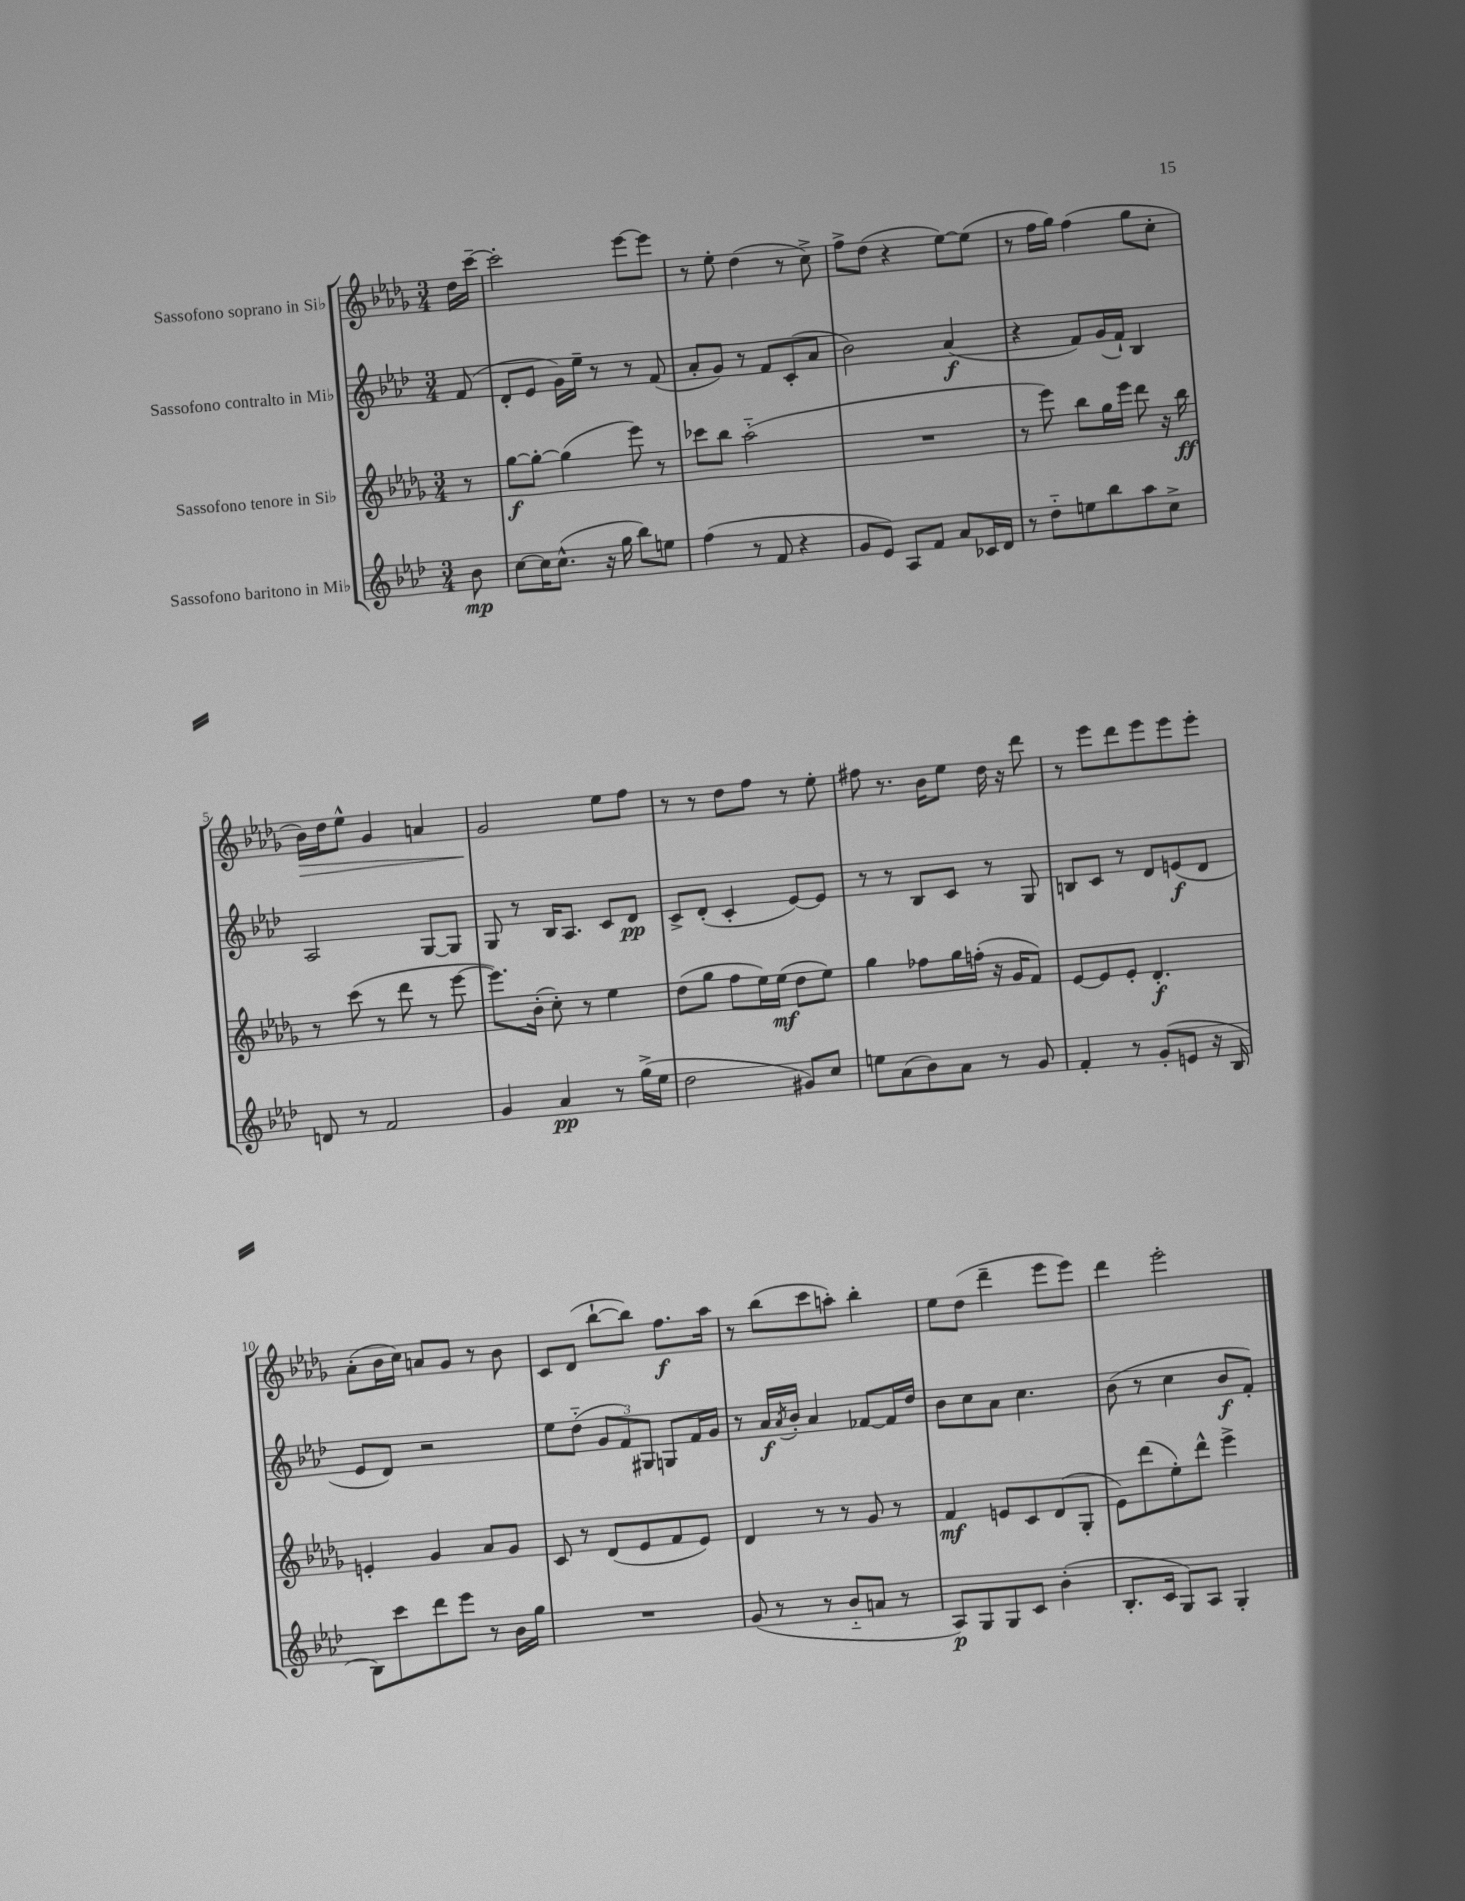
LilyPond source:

<<
\new StaffGroup <<
\new Staff = "s0" \with { instrumentName = "Sassofono soprano in Sib" } {
    \clef treble \key des \major \numericTimeSignature \time 3/4 \partial 8
    des''16 c'''16~-- |
    c'''2-. ees'''8~ ees'''8 |
    r8 ees''8-. des''4( r8 c''8->) |
    f''8-> des''8( r4 ees''8~) ees''8( |
    r8 f''16 ges''16) f''4( ges''8 c''8-. |
    bes'16\>) des''16 ees''8-^ ges'4 a'4 |
    ges'2\! ees''8 f''8 |
    r8 r8 des''8 f''8 r8 ees''8-. |
    fis''8 r8. bes'16 ees''8 des''16 r16 des'''8 |
    r8 ees'''8 des'''8 ees'''8 ees'''8 ees'''8-. |
    aes'8-.( bes'16 c''16) a'8 ges'8 r8 bes'8 |
    c'8 des'8( bes''8~-! bes''8) f''8.\f aes''16 |
    r8 bes''8( c'''8 a''8-.) bes''4-. |
    ees''8 des''8( des'''4-- ees'''8 ees'''8) |
    des'''4 ees'''2-. \bar "|." |
}
\new Staff = "s1" \with { instrumentName = "Sassofono contralto in Mib" } {
    \clef treble \key aes \major \numericTimeSignature \time 3/4 \partial 8
    f'8( |
    des'8-. ees'8 g'16) ees''16-- r8 r8 f'8( |
    aes'8-. g'8) r8 f'8 c'8-.( aes'8 |
    bes'2) aes'4\f( |
    r4 f'8) g'16( f'16-!) bes4 |
    aes2 g8~ g8 |
    g8 r8 bes16 aes8. c'8 des'8\pp |
    c'8-> des'8-.( c'4-. ees'8~) ees'8 |
    r8 r8 bes8 c'8 r8 g8 |
    b8 c'8 r8 des'8 e'8\f( des'8 |
    ees'8 des'8) r2 |
    ees''8 des''8-_( \tuplet 3/2 { g'8 f'8) gis8 } g8 f'16 g'16 |
    r8 aes'16\f \acciaccatura { aes'8 } bes'16-. aes'4 fes'8~ fes'16 des''16 |
    bes'8 c''8 aes'8 c''4. |
    bes'8( r8 c''4 bes'8\f f'8-.) \bar "|." |
}
\new Staff = "s2" \with { instrumentName = "Sassofono tenore in Sib" } {
    \clef treble \key des \major \numericTimeSignature \time 3/4 \partial 8
    r8 |
    ges''8~\f ges''8~-. ges''4( ees'''8) r8 |
    ces'''8 bes''8 aes''2-_( |
    R2. |
    r8 ees'''8) bes''8 ges''16 ees'''16 des'''8 r16 bes''16\ff |
    r8 c'''8( r8 des'''8 r8 ees'''8~ |
    ees'''8.) bes'16-.( c''8-.) r8 ees''4 |
    des''8( ges''8 f''8 ees''16) ees''16\mf( des''8 ees''8) |
    ges''4 fes''8 ges''16 f''16-.( r16 ges'16 f'8) |
    ees'8~ ees'8 ees'8-. des'4.-.\f |
    e'4-. ges'4 aes'8 ges'8 |
    c'8 r8 des'8( ees'8 f'8 ees'8) |
    des'4 r8 r8 ges'8 r8 |
    f'4\mf e'8 c'8 des'8( ges8-. |
    ees'8) des'''8( ees''8-.) des'''8-^ ees'''4-> \bar "|." |
}
\new Staff = "s3" \with { instrumentName = "Sassofono baritono in Mib" } {
    \clef treble \key aes \major \numericTimeSignature \time 3/4 \partial 8
    bes'8\mp |
    c''8~ c''16 c''8.-^( r16 g''16 bes''8) e''8 |
    f''4( r8 f'8 r4 |
    g'8 ees'8) aes8 f'8 aes'8 ces'16 des'16 |
    r8 des''8-_ e''8 bes''8 aes''8 c''8-> |
    d'8 r8 f'2 |
    g'4 aes'4\pp r8 g''16->( ees''16 |
    des''2 gis'8) c''8 |
    e''8 aes'8( bes'8) aes'8 r8 g'8 |
    f'4-. r8 g'8-.( e'8 r16 bes16 |
    bes8) c'''8 des'''8 ees'''8 r8 bes'16 g''16 |
    R2. |
    g'8( r8 r8 bes'8-_ a'8 r8 |
    aes8\p) g8 g8 c'8 bes'4-.( |
    bes8.-. c'16 g8) aes8 g4-. \bar "|." |
}
>>
>>
